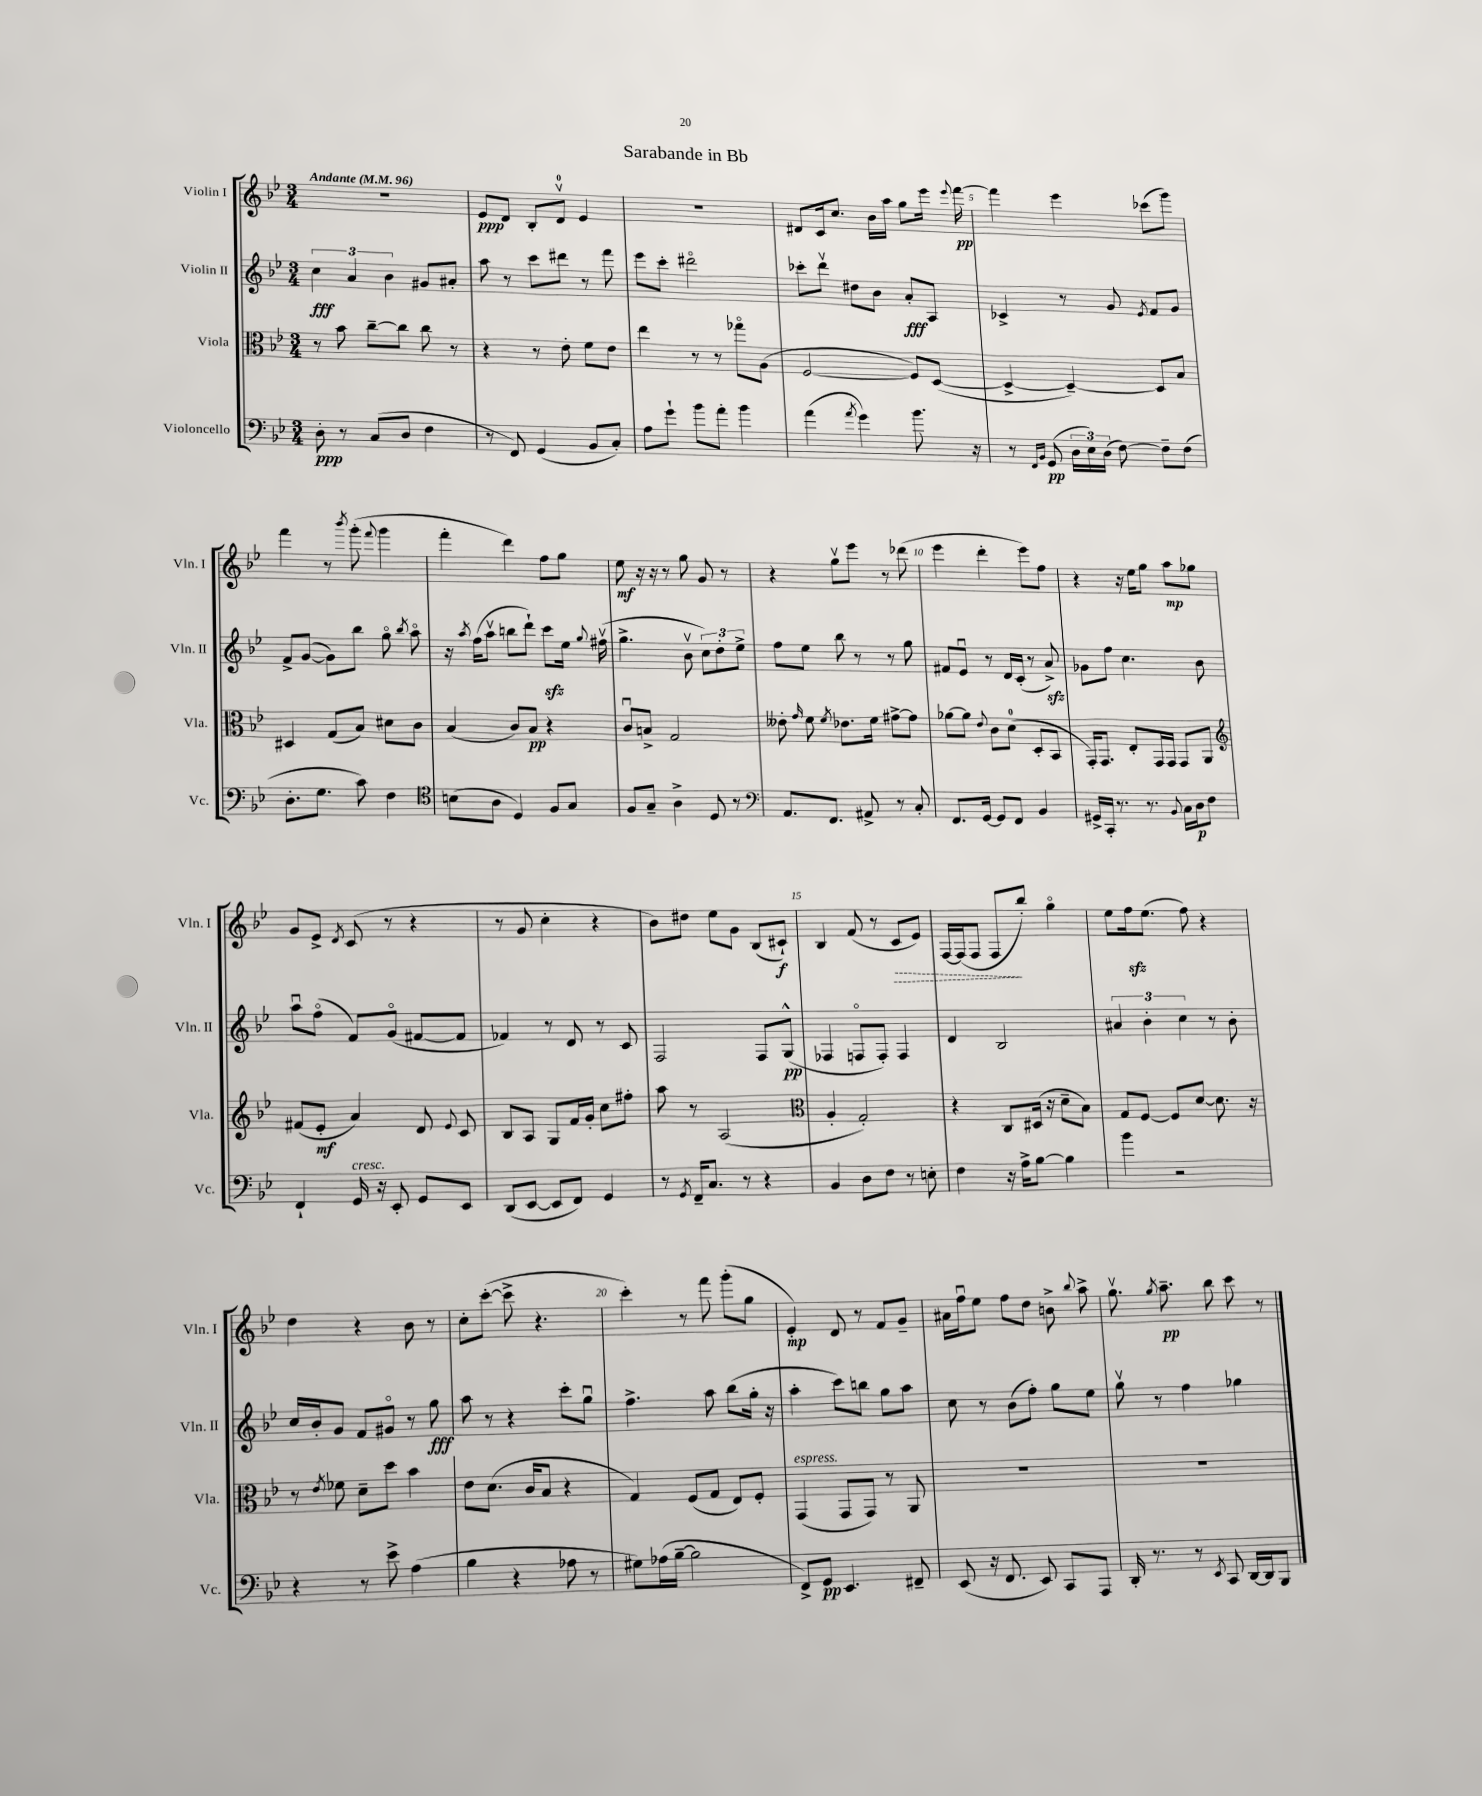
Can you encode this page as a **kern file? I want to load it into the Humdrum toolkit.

**kern	**kern	**kern	**kern
*staff4	*staff3	*staff2	*staff1
*clefF4	*clefC3	*clefG2	*clefG2
*k[b-e-]	*k[b-e-]	*k[b-e-]	*k[b-e-]
*M3/4	*M3/4	*M3/4	*M3/4
*MM96	*MM96	*MM96	*MM96
8D'	8r	6cc	2.r
8r	8b-	.	.
.	.	6a	.
(8C	[8cc~	.	.
.	.	6b-	.
8D	8cc]	.	.
4F	8cc	8g#	.
.	8r	8a#'	.
=	=	=	=
8r	4r	8aa	8e-
8FF)	.	8r	8d
(4GG	8r	8ccc	8B-'
.	8e-'	8ddd#	8dv
8BB-	8f	8r	4e-
8C')	8e-	8fff	.
=	=	=	=
8A	4ee-	8eee-	2.r
8g`	.	8ccc'	.
8b-	8r	2ddd#o	.
8a'	8r	.	.
4b-	8gg-o	.	.
.	(8A	.	.
=	=	=	=
(4a	[2F	8ccc-'	8d#
.	.	8dddv	16c
.	.	.	8.cc
8qa	.	.	.
4g)	.	8dd#	.
.	.	8b-	16b-
.	.	.	16aa
8.b-	8F])	8a'	8gg
.	([8D	8A	16eee-
.	.	.	8qqeee-
16r	.	.	[16fff
=	=	=	=
8r	4D^_	4c-^	4fff]
16qqFF	.	.	.
16qqBB-	.	.	.
(8GG	.	.	.
24D	4D~_)	8r	4eee-
24E-)	.	.	.
(24D	.	.	.
[8F)	.	8g	.
.	.	8qe-	.
8F~]	8D]	8f	(8ccc-
(8F	8B-	8g	8ggg)
=	=	=	=
8.D'	4D#	8f^	4fff
.	.	([8g	.
8.G	.	.	.
.	(8G	8g])	8r
.	.	.	8qbbb-
8c)	8B-)	8bb-	(8ggg'
.	.	.	8qqfff
4F	8d#	8ggo	4ggg
.	.	8qbb-	.
.	8c	8aao	.
=	=	=	=
*clefC4	*	*	*
(8B	(4B-	16r	4fff'
.	.	8qaa	.
.	.	(16ff	.
8A	.	8aav	.
4D)	8c)	8bb	4ddd)
.	8B-	8ddd`)	.
8F	4r	8ccc	8ff
8G	.	16ee-	8gg
.	.	8qqgg	.
.	.	(16ff#v	.
=	=	=	=
8F	8cu	4.gg^	8ee-
8G~	8B^	.	16r
.	.	.	16r
4A^	2G	.	8r
.	.	8b-v	8gg
8D	.	12cc)	8g
.	.	12dd'	.
8r	.	.	8r
.	.	12ee-^	.
=	=	=	=
*clefF4	*	*	*
8.AA	8e--'	8ff	4r
.	16qqg	.	.
.	8f	8ee-	.
8.FF	.	.	.
.	8qf	.	.
.	8.e-	8bb-	8ggv
8AA#^	.	8r	8eee-
.	16f	.	.
8r	[8g#^	8r	8r
8C'	8g#]	8gg	(8ddd-
=	=	=	=
8.FF	[8a-	8f#	4eee-
.	8a-]	8e-u	.
[16GG	.	.	.
.	8qqe-	.	.
8GG]	8c	8r	4ddd'
8FF	(8d	16d	.
.	.	(16c'	.
4BB-	8D'	8r	8eee-)
.	8BB-	8a^)	8ff
=	=	=	=
16GG#^	16GG')	8g-	4r
16CC'	8.GG	.	.
8.r	.	8ff	.
.	8E-'	4.cc	16r
8.r	.	.	16ee-
.	16GG	.	8gg
.	16GG	.	.
8qqBB-	.	.	.
16C	8GG	.	8aa
16D	.	.	.
8F	8AA	8b-	8gg-
=	=	=	=
*	*clefG2	*	*
4FF`	(8f#	8aau	8g
.	8e-'	(8ffo	8e-^
.	.	.	8qd
16GG	4a)	8f)	(8c
16r	.	.	.
8EE-'	.	(8go	8r
8GG	8d	[8f#	4r
.	8qqe-	.	.
8EE-	8c	8f#]	.
=	=	=	=
(8DD	8B-	4f-)	8r
[8EE-	8A	.	8g
8EE-]	8G	8r	4cc'
8FF)	16f	8d	.
.	16g'	.	.
4GG	8cc	8r	4r
.	8ff#'	8c	.
=	=	=	=
8r	8aa	2F	8b-)
8qGG	.	.	.
16FF~	8r	.	8dd#
8.C	.	.	.
.	(2A	.	8ee-
8r	.	.	8g
4r	.	8F	(8B-
.	.	(8G^^	8c#`)
=	=	=	=
*	*clefC3	*	*
4BB-	4A'	4F-	4B-
8D	2G')	8Fo	(8f
8F	.	8F')	8r
8r	.	4F	8c
8E'	.	.	8e-)
=	=	=	=
4F	4r	4d	[16F
.	.	.	(16F]
.	.	.	8F
16r	8C	2B-	8F
16A^	.	.	.
[8B-	(16D#	.	8bb-')
.	16r	.	.
4B-]	8d~	.	4ggo
.	8B-)	.	.
=	=	=	=
4b-	8G	6a#	8ee-
.	[8F	.	16ff
.	.	6b-'	.
.	.	.	(8.ee-
2r	8F]	.	.
.	.	6cc	.
.	[8d	.	8ff)
.	8.d]	8r	4r
.	.	8b-'	.
.	16r	.	.
=	=	=	=
4r	8r	16cc	4dd
.	.	16b-'	.
.	8qe-	.	.
.	8f-	8g	.
8r	8d~	8f	4r
8e-^	8dd	8g#o	.
(4A	4b-	8r	8b-
.	.	8gg	8r
=	=	=	=
4B-	8e-	8aa	8cc'
.	(8.d	8r	([8ccc'
4r	.	4r	8ccc^]
.	16c	.	.
.	8B-	.	4.r
8A-	4r	8ccc'	.
8r	.	8ggu	.
=	=	=	=
8G#)	4G)	4.ff^	4ccc')
(16A-	.	.	.
[16B-~	.	.	.
2B-]	(8F	.	8r
.	8G	8aa	8fff
.	8E-)	(8bb-	(8ggg'
.	8F'	16gg'	8gg
.	.	16r	.
=	=	=	=
8FF^)	(4GG	4aa'	4e-')
8GG	.	.	.
4.EE-	8GG	8ccc)	8d
.	8GG)	8bb	8r
.	8r	8gg	8f
8FF#~	8AA	8aa	8g~
=	=	=	=
(8EE-	2.r	8cc	16a#
.	.	.	16ffu
16r	.	8r	8ee-
8.FF	.	.	.
.	.	(8b-	8ff
8EE-)	.	8ff')	8dd
8CC	.	8gg	8b^
.	.	.	8qqbb-
8AAA	.	8ee-	8aa^
=	=	=	=
16DD'	2.r	8ggv	8.ggv
8.r	.	.	.
.	.	8r	.
.	.	.	8qgg
.	.	.	8.aa~
8r	.	4ff	.
8qEE-	.	.	.
8CC	.	.	8bb-
[16DD	.	4gg-	8ccc
16DD]	.	.	.
8BBB-	.	.	8r
==	==	==	==
*-	*-	*-	*-
